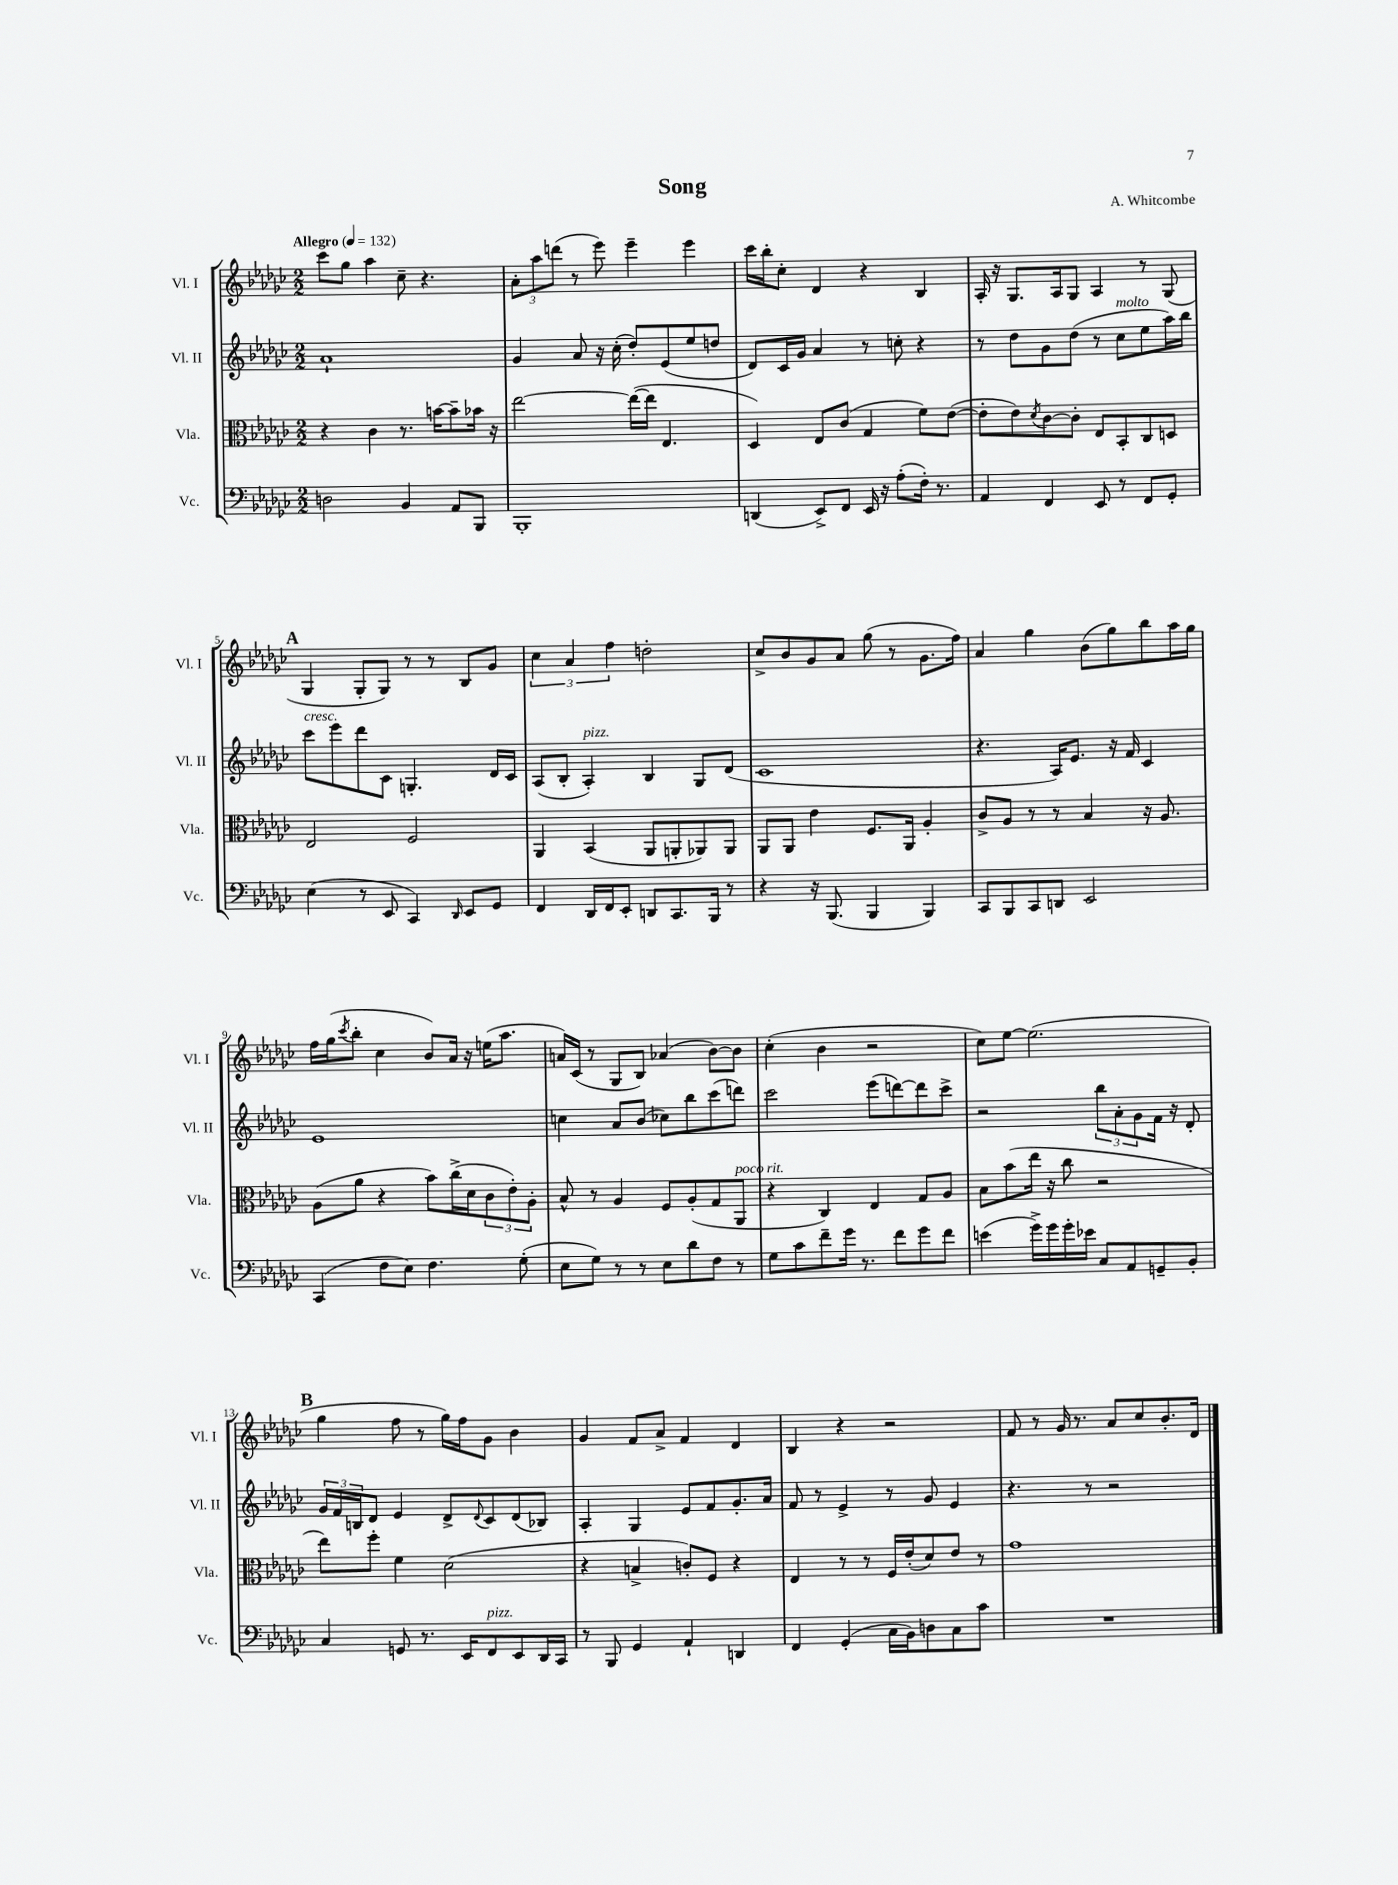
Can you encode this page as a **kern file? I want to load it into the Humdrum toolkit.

**kern	**kern	**kern	**kern
*staff4	*staff3	*staff2	*staff1
*clefF4	*clefC3	*clefG2	*clefG2
*k[b-e-a-d-g-c-]	*k[b-e-a-d-g-c-]	*k[b-e-a-d-g-c-]	*k[b-e-a-d-g-c-]
*M2/2	*M2/2	*M2/2	*M2/2
*MM132	*MM132	*MM132	*MM132
2D\	4r	1a-`	8ccc-\L
.	.	.	8gg-\J
.	4c-\	.	4aa-\
4BB-/	8.r	.	8cc-~\
.	.	.	4.r
.	[16b\LK	.	.
8AA-/L	8b~\]	.	.
8BBB-/J	16b-\Jk	.	.
.	16r	.	.
=	=	=	=
1BBB-'	[2ee-\	4g-/	12a-'\L
.	.	.	12aa-\
.	.	.	(12ddd\J
.	.	8a-/	8r
.	.	16r	8eee-\)
.	.	(16cc-'\	.
.	(16ee-\_LL	8dd-'/L)	4eee-~\
.	16ee-\]JJ	.	.
.	4.E-/	(8e-/	.
.	.	8ee-/	4eee-\
.	.	8dd/J	.
=	=	=	=
(4DD/	4D-/)	8d-/L)	16ccc-\LL
.	.	.	16bb-'\J
.	.	16c-/L	8cc-'\J
.	.	16g-/JJ	.
8EE-^/L)	8E-/L	4a-/	4d-/
8FF/J	(8c-/J	.	.
16EE-/	4G-/	8r	4r
16r	.	.	.
(8A-'\L	.	8cc'\	.
16F'\Jk)	8f\L)	4r	4B-/
8.r	.	.	.
.	([8e-\J	.	.
=	=	=	=
4AA-/	8e-'\]L	8r	16A-'/
.	.	.	16r
.	8e-\)	8dd-\L	8.G-/L
.	8qd-/	.	.
4FF/	[8c-\	8g-\	.
.	.	.	16A-/k
.	8c-'\]J	(8dd-\J	8G-/J
8EE-/	8E-/L	8r	4A-/
8r	8BB-'/	8cc-\L	.
8FF/L	8C-/	8ee-\	8r
8GG-'/J	8D/J	16aa-\L)	(8G-/
.	.	16bb-\JJ	.
=	=	=	=
(4E-\	2E-/	8ccc-\L	4G-/
.	.	8eee-\	.
8r	.	8ddd-\	8G-'/L
8EE-/	.	8c-\J	8G-/J)
4CC-/)	2F/	4.G'/	8r
.	.	.	8r
16qqDD-/	.	.	.
8EE-/L	.	.	8B-/L
8GG-/J	.	16d-/LL	8g-/J
.	.	16c-/JJ	.
=	=	=	=
4FF/	4AA-/	(8A-/L	6cc-\
.	.	8B-'/J	.
.	.	.	6a-/
16DD-/LL	(4BB-/	4A-'/)	.
16FF/J	.	.	.
.	.	.	6ff\
8EE-'/J	.	.	.
8DD/L	8AA-/L	4B-/	2dd'\
8.CC-/	8AA'/	.	.
.	8AA-/)	8G-/L	.
16BBB-/Jk	.	.	.
8r	8AA-/J	(8d-/J	.
=	=	=	=
4r	8AA-/L	1c-	8cc-^/L
.	8AA-/J	.	8b-/
16r	4e-\	.	8g-/
(8.BBB-/	.	.	.
.	.	.	8a-/J
4BBB-/	8.F/L	.	(8gg-\
.	.	.	8r
.	16AA-/Jk	.	.
4BBB-/)	4A-'/	.	8.g-\L
.	.	.	16ff\Jk)
=	=	=	=
8CC-/L	8c-^/L	4.r	4a-/
8BBB-/	8A-/J	.	.
8CC-/	8r	.	4gg-\
8DD/J	8r	16A-/LK)	.
.	.	8.e-/J	.
2EE-/	4B-/	.	(8b-\L
.	.	16r	8gg-\)
.	.	16f/	.
.	16r	4c-/	8bb-\
.	8.A-/	.	.
.	.	.	16aa-\L
.	.	.	16gg-\JJ
=	=	=	=
(4CC-/	(8A-\L	1e-	16ff\LL
.	.	.	(16gg-\J
.	.	.	8qccc-/
.	8a-\J	.	8bb-'\J
8F\L	4r	.	4cc-\
8E-\J)	.	.	.
4.F\	8b-\L)	.	8b-/L)
.	(16cc-^\L	.	16a-/Jk
.	16d-\J	.	16r
.	12c-\	.	(16ee\LK
.	.	.	8.aa-\J
.	12e-'\)	.	.
(8G-'\	.	.	.
.	12A-'\J	.	.
=	=	=	=
8E-\L	8B-^^/	4cc\	16a/LL)
.	.	.	(16c-/JJ
8G-\J)	8r	.	8r
8r	4A-/	8a-/L	8G-/L
8r	.	(8b-/J	8B-/J)
8E-\L	8F/L	8cc-\L)	(4a-/
8d-\	(8A-'/	8bb-\	.
8F\J	8G-/	(8ccc-\	[8b-\L)
8r	8AA-/J	8ddd\J)	8b-\]J
=	=	=	=
8G-\L	4r	2ccc-\	(4cc-'\
8c-\	.	.	.
8f~\	4C-/)	.	4b-\
16g-\Jk	.	.	.
8.r	.	.	.
.	4E-/	(8eee-\L	2r
8f\L	.	[8ddd\)	.
8g-\	8G-/L	8ddd\]	.
8f\J	8A-/J	8ccc-^\J	.
=	=	=	=
(4e\	8B-\L	2r	8cc-\L)
.	(8b-\	.	[8ee-\J
16g-^\LL)	16ee-\Jk	.	(2.ee-\]
16g-\	16r	.	.
16g-'\	8cc-\	.	.
16e-\JJ	.	.	.
8C-/L	2r	12bb-\L	.
.	.	12a-'\	.
8AA-/	.	.	.
.	.	12g-\	.
8GG~/	.	16f\Jk	.
.	.	16r	.
8BB-'/J	.	8d-'/	.
=	=	=	=
4C-/	8ee-\L)	24g-/LL	4gg-\
.	.	24f/	.
.	.	24B/J	.
.	8ff'\J	8d-/J	.
8GG/	4f\	4e-/	8ff\
8.r	.	.	8r
.	(2d-\	8d-^/L	16gg-\LL)
16EE-/LK	.	.	16ff\J
.	.	8qqd-/	.
8FF/	.	8c-/	8g-\J
8EE-/	.	(8d-/	4b-\
16DD-/L	.	8B-/J)	.
16CC-/JJ	.	.	.
=	=	=	=
8r	4r	4A-'/	4g-/
8BBB-/	.	.	.
4GG-/	4B^/	4G-/	8f/L
.	.	.	8a-^/J
4AA-`/	8c'/L)	8e-/L	4f/
.	8F/J	8f/	.
4DD/	4r	8.g-'/	4d-/
.	.	16a-/Jk	.
=	=	=	=
4FF/	4E-/	8f/	4B-/
.	.	8r	.
(4GG-'/	8r	4e-^/	4r
.	8r	.	.
16C-\LL	16F/LL	8r	2r
16BB-\J)	(16e-'/J	.	.
8D\	8d-/)	8g-/	.
8C-\	8e-/J	4e-/	.
8c-\J	8r	.	.
=	=	=	=
1r	1g-	4.r	8f/
.	.	.	8r
.	.	.	16g-/
.	.	.	8.r
.	.	8r	.
.	.	2r	8a-/L
.	.	.	8cc-/
.	.	.	8.b-'/
.	.	.	16d-/Jk
==	==	==	==
*-	*-	*-	*-
